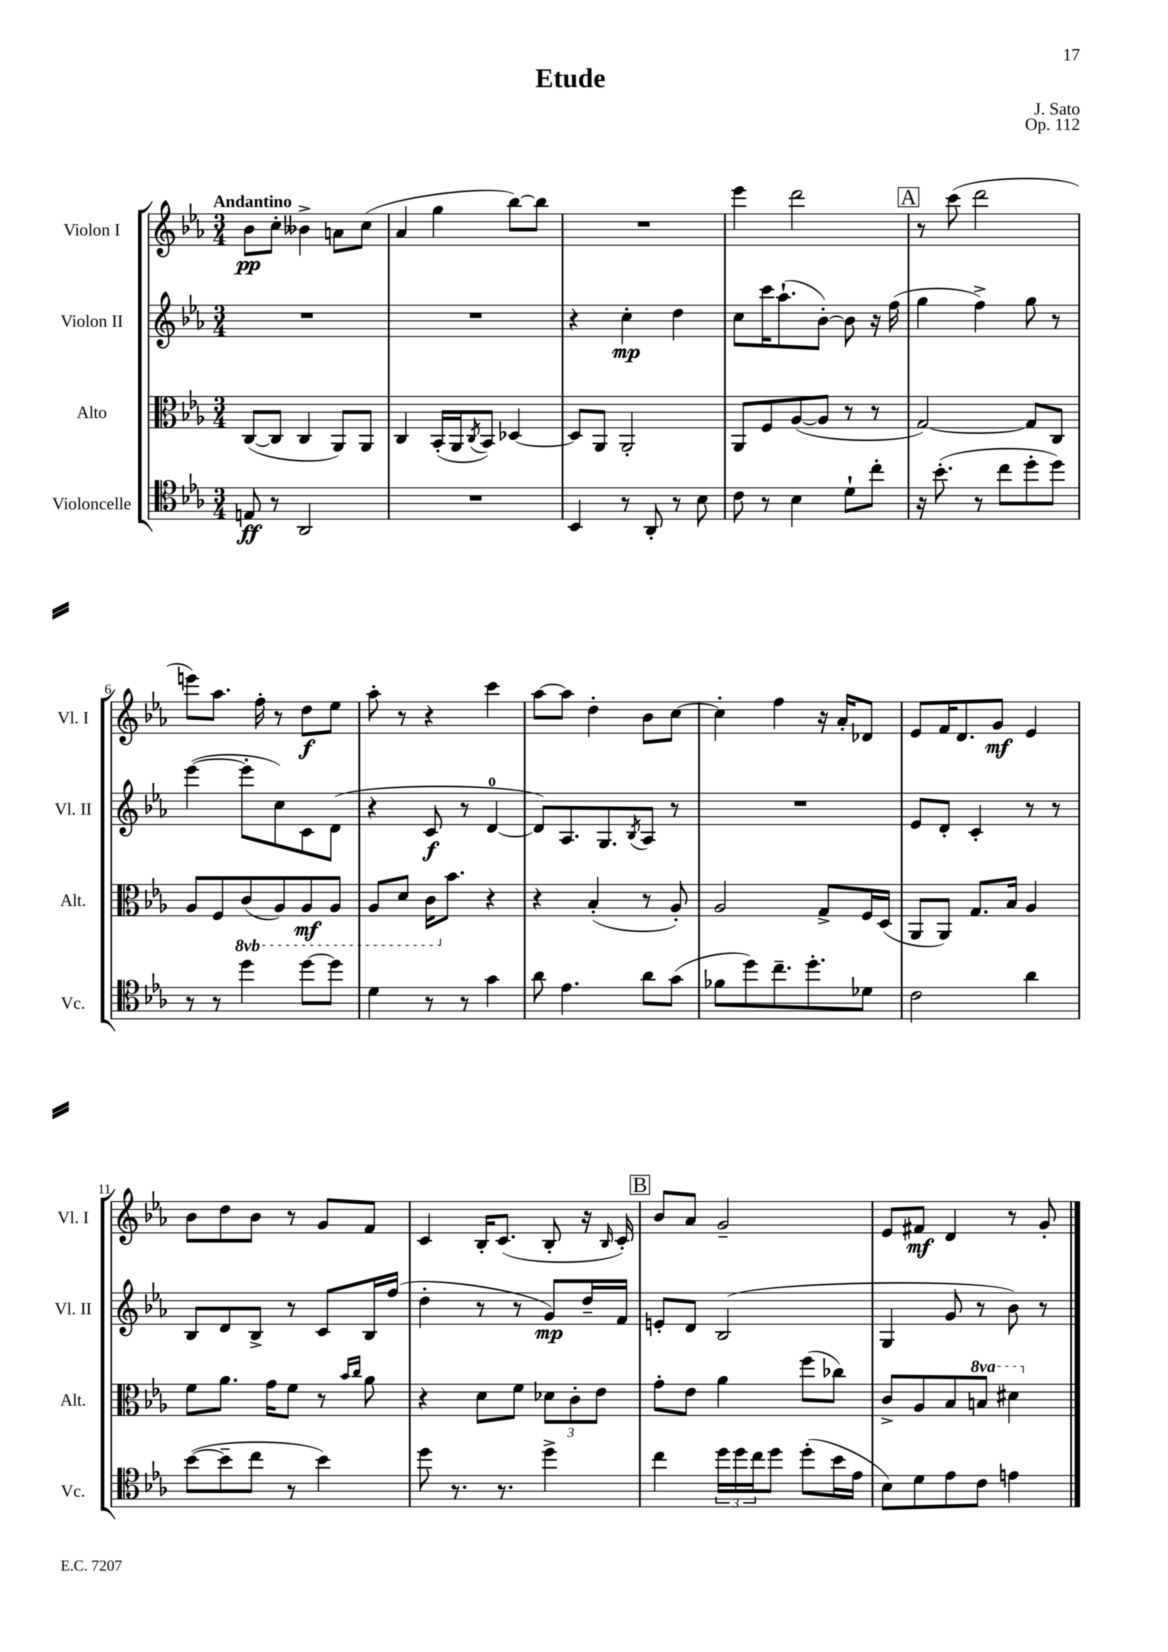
\header { title = "Etude" composer = "J. Sato" opus = "Op. 112" }
<<
\new StaffGroup <<
\new Staff = "s0" \with { instrumentName = "Violon I" shortInstrumentName = "Vl. I" } {
    \clef treble \key ees \major \numericTimeSignature \time 3/4 \tempo "Andantino"
    bes'8\pp c''8-. beses'4-> a'8 c''8( |
    aes'4 g''4 bes''8~) bes''8 |
    R2. |
    ees'''4 d'''2 |
    \mark \markup { \box "A" } r8 c'''8( d'''2 |
    e'''8) aes''8. f''16-. r8 d''8\f ees''8 |
    aes''8-. r8 r4 c'''4 |
    aes''8~ aes''8 d''4-. bes'8 c''8~ |
    c''4-. f''4 r16 aes'16-. des'8 |
    ees'8 f'16 d'8. g'8\mf ees'4 |
    bes'8 d''8 bes'8 r8 g'8 f'8 |
    c'4 bes16-. c'8.( bes8-. r16 \grace { bes16 } c'16-.) |
    \mark \markup { \box "B" } bes'8 aes'8 g'2-- |
    ees'8 fis'8\mf d'4 r8 g'8-. \bar "|." |
}
\new Staff = "s1" \with { instrumentName = "Violon II" shortInstrumentName = "Vl. II" } {
    \clef treble \key ees \major \numericTimeSignature \time 3/4
    R2. |
    R2. |
    r4 c''4-.\mp d''4 |
    c''8 c'''16 aes''8.-!( bes'8~-.) bes'8 r16 f''16( |
    \mark \markup { \box "A" } g''4 f''4->) g''8 r8 |
    ees'''4~( ees'''8-. c''8) c'8 d'8( |
    r4 c'8\f r8 d'4-0~ |
    d'8) aes8. g8. \acciaccatura { bes8 } aes8 r8 |
    R2. |
    ees'8 d'8-. c'4-. r8 r8 |
    bes8 d'8 bes8-> r8 c'8 bes16 f''16( |
    d''4-. r8 r8 g'8\mp) d''16-- f'16 |
    \mark \markup { \box "B" } e'8-. d'8 bes2( |
    g4 g'8 r8 bes'8) r8 \bar "|." |
}
\new Staff = "s2" \with { instrumentName = "Alto" shortInstrumentName = "Alt." } {
    \clef alto \key ees \major \numericTimeSignature \time 3/4 \set Staff.ottavationMarkups = #ottavation-simple-ordinals
    c8~( c8 c4 aes,8) aes,8 |
    c4 bes,16-.( aes,16 \acciaccatura { c8 } bes,8) des4~ |
    des8 aes,8 aes,2-. |
    aes,8 f8 aes8~( aes8 r8 r8 |
    \mark \markup { \box "A" } g2~) g8 c8 |
    aes8 f8 \ottava #-1 c8( aes,8) aes,8\mf aes,8 |
    aes,8 d8 c16 \ottava #0 bes'8. r4 |
    r4 bes4-.( r8 aes8-.) |
    aes2 g8-> f16 d16( |
    aes,8 aes,8) g8. bes16 aes4 |
    f'8 aes'8. g'16 f'8 r8 \grace { bes'16 c''16 } aes'8 |
    r4 d'8 f'8 \tuplet 3/2 { des'8 c'8-. ees'8 } |
    \mark \markup { \box "B" } g'8-. ees'8 aes'4 f''8( ces''8) |
    c'8-> aes8 bes8 \ottava #1 b'8 dis''4 \ottava #0 \bar "|." |
}
\new Staff = "s3" \with { instrumentName = "Violoncelle" shortInstrumentName = "Vc." } {
    \clef tenor \key ees \major \numericTimeSignature \time 3/4
    e8\ff r8 aes,2 |
    R2. |
    bes,4 r8 aes,8-. r8 bes8 |
    c'8 r8 bes4 d'8-! c''8-. |
    \mark \markup { \box "A" } r16 bes'8.-.( r8 c''8 d''8-. d''8) |
    r8 r8 d''4 d''8~ d''8 |
    d'4 r8 r8 g'4 |
    aes'8 ees'4. aes'8 g'8( |
    fes'8 d''8) c''8.-- d''8.-. des'8 |
    c'2 aes'4 |
    bes'8~( bes'8-- c''8 r8 bes'4) |
    d''8 r8. r8. d''4-> |
    \mark \markup { \box "B" } c''4 \tuplet 3/2 { d''16 d''16 c''16 } d''8 d''8-.( bes'16 ees'16 |
    bes8) d'8 ees'8 c'8 e'4 \bar "|." |
}
>>
>>
